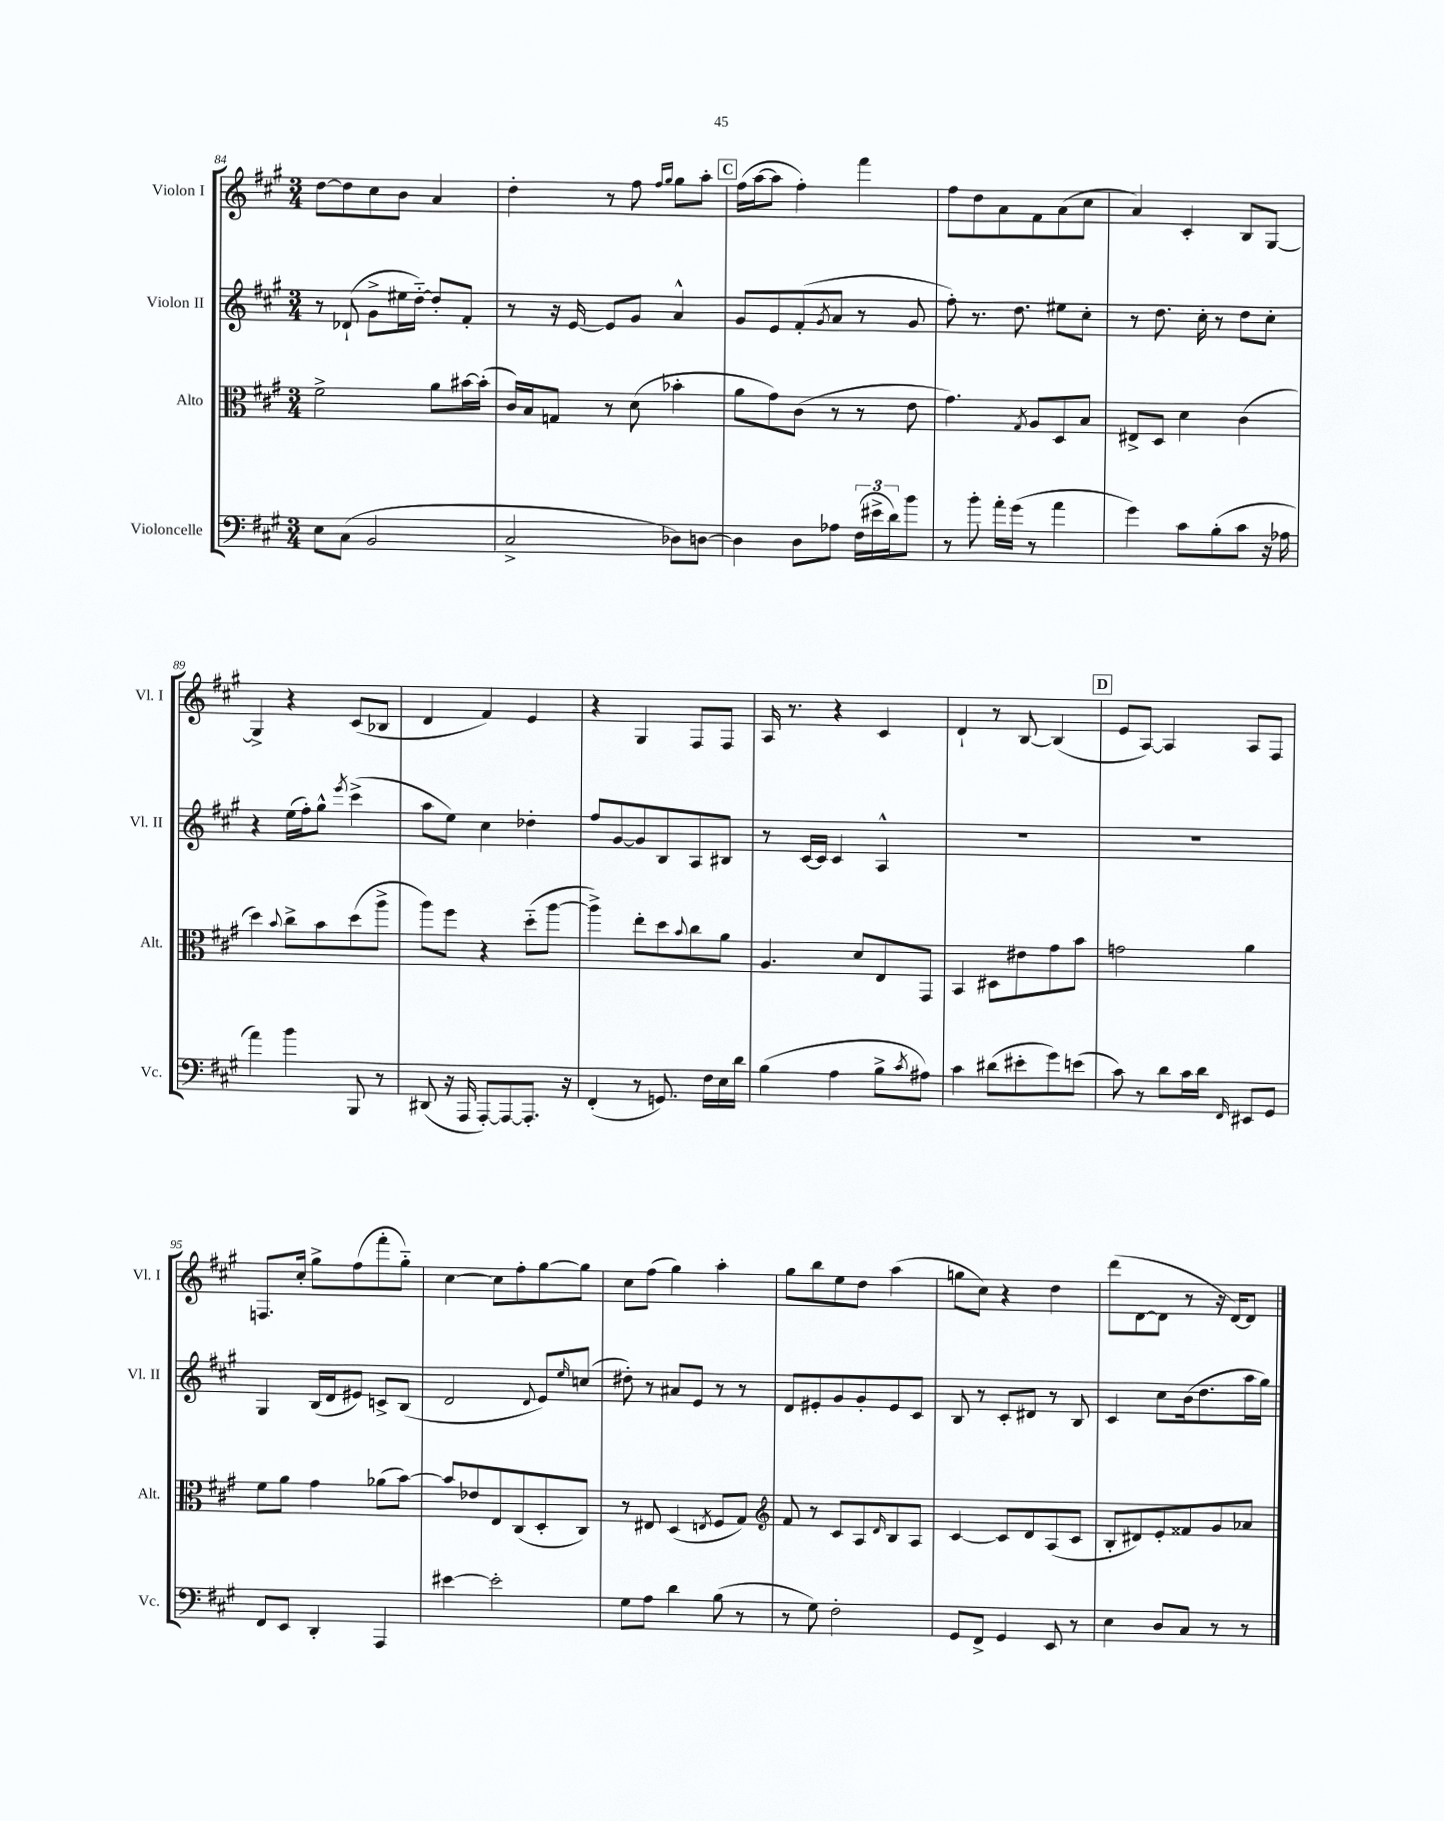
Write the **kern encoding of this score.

**kern	**kern	**kern	**kern
*staff4	*staff3	*staff2	*staff1
*clefF4	*clefC3	*clefG2	*clefG2
*k[f#c#g#]	*k[f#c#g#]	*k[f#c#g#]	*k[f#c#g#]
*M3/4	*M3/4	*M3/4	*M3/4
8E	2f#^	8r	[8dd
(8C#	.	(8d-`	8dd]
2BB	.	8g#^	8cc#
.	.	16ee#	8b
.	.	[16dd'~)	.
.	8a	8dd']	4a
.	[16b#	8f#'	.
.	(16b#']	.	.
=	=	=	=
2C#^	16c#)	8r	4dd'
.	16B	.	.
.	8G	16r	.
.	.	[16e	.
.	8r	8e]	8r
.	(8d	8g#	8ff#
.	.	.	16qqff#
.	.	.	16qqgg#
8D-)	4b-'	4a^^	8gg#
[8D	.	.	8aa'
=	=	=	=
4D]	8a	8g#	(16ff#
.	.	.	[16aa
.	8g#)	8e	8aa]
8D	(8c#	(8f#'	4ff#')
.	.	8qg#	.
8A-	8r	8a	.
(24F#	8r	8r	4fff#
24e#^	.	.	.
24d)	.	.	.
8b	8e	8g#	.
=	=	=	=
8r	4.g#)	8ff#')	8ff#
8b'	.	8.r	8dd
16a'	.	.	8a
(16g#	.	8.dd	.
.	8qG#	.	.
8r	8A	.	8f#
4a	8D	8ee#	(8a
.	8B	8cc#'	8cc#
=	=	=	=
4g#)	8E#^	8r	4a)
.	8D	8.dd	.
8c#	4d	.	4c#'
.	.	16cc#'	.
(8B'	.	8r	.
8c#	(4c#	8dd	8B
16r	.	8cc#'	[8G#
16A-	.	.	.
=	=	=	=
4a)	4dd)	4r	4G#^]
.	8qqb	.	.
4b	8cc#^	(16ee	4r
.	.	16ff#')	.
.	8b	8gg#^^	.
.	.	8qeee	.
8BBB	(8dd	(4ccc#^	(8c#
8r	8aa^	.	8B-
=	=	=	=
(8DD#	8aa)	8aa	4d
16r	8ff#	8ee)	.
16AAA	.	.	.
[8AAA')	4r	4cc#	4f#)
8AAA_	.	.	.
8.AAA']	(8dd'~	4dd-'	4e
.	[8aa	.	.
16r	.	.	.
=	=	=	=
(4FF#'	4aa^])	8ff#	4r
.	.	[8g#	.
8r	8ee'	8g#]	4G#
8.GG)	8dd	8B	.
.	8qqb	.	.
.	8cc#	8A	8F#
16F#	.	.	.
16E	8a	8B#	8F#
16d	.	.	.
=	=	=	=
(4B	4.A	8r	16A
.	.	.	8.r
.	.	[16c#	.
.	.	16c#]	.
4A	.	4c#	4r
.	8d	.	.
8B^	8E	4A^^	4c#
8qc#	.	.	.
8A#)	8GG#	.	.
=	=	=	=
4c#	4BB	2.r	4d`
(8d#	8D#	.	8r
8e#'	8e#	.	[8B
8g#)	8g#	.	(4B]
(8e	8b	.	.
=	=	=	=
8c#)	2g	2.r	8e
8r	.	.	[8A)
8d	.	.	4A]
16c#	.	.	.
16d	.	.	.
16qqFF#	.	.	.
8EE#	4a	.	8A
8GG#	.	.	8F#
=	=	=	=
8FF#	8f#	4G#	8.F
8EE	8a	.	.
.	.	.	16cc#'
4DD'	4g#	(16B	8gg#^
.	.	16d	.
.	.	8e#)	(8ff#
4AAA	(8a-	8c^	8fff#'
.	[8b)	(8B	8gg#'~)
=	=	=	=
[4e#	8b]	2d	[4cc#
.	8e-	.	.
2e#']	8E	.	8cc#]
.	(8C#	.	8ff#'
.	.	8qqd	.
.	8D'	8e)	[8gg#
.	.	16qqee	.
.	8C#)	(8cc	8gg#]
=	=	=	=
8G#	8r	8dd#')	8cc#
8A	8E#	8r	(8ff#
4d	(4D	8a#	4gg#)
.	.	8e	.
.	8qE	.	.
(8B	8F#	8r	4aa'
8r	8G#)	8r	.
=	=	=	=
*	*clefG2	*	*
8r	8f#	8d	8gg#
8G#)	8r	8e#'	8bb
2F#'	8c#	8g#	8ee
.	8A	8g#'	8dd
.	16qqd	.	.
.	8B	8e#	(4aa
.	8A	8c#	.
=	=	=	=
8GG#	[4c#	8B	8gg
8FF#^	.	8r	8cc#)
4GG#	8c#]	8c#'	4r
.	8d	8d#	.
8EE	(8A	8r	4dd
8r	8c#	8B	.
=	=	=	=
4E	8B'	4c#	(8ddd
.	8d#)	.	[8d
8D	8e'	8cc#	8d]
8C#	8f##	(16b	8r
.	.	8.dd	.
8r	8g#	.	16r
.	.	.	[16d)
8r	8a-	16aa	8d]
.	.	16gg#)	.
==	==	==	==
*-	*-	*-	*-
